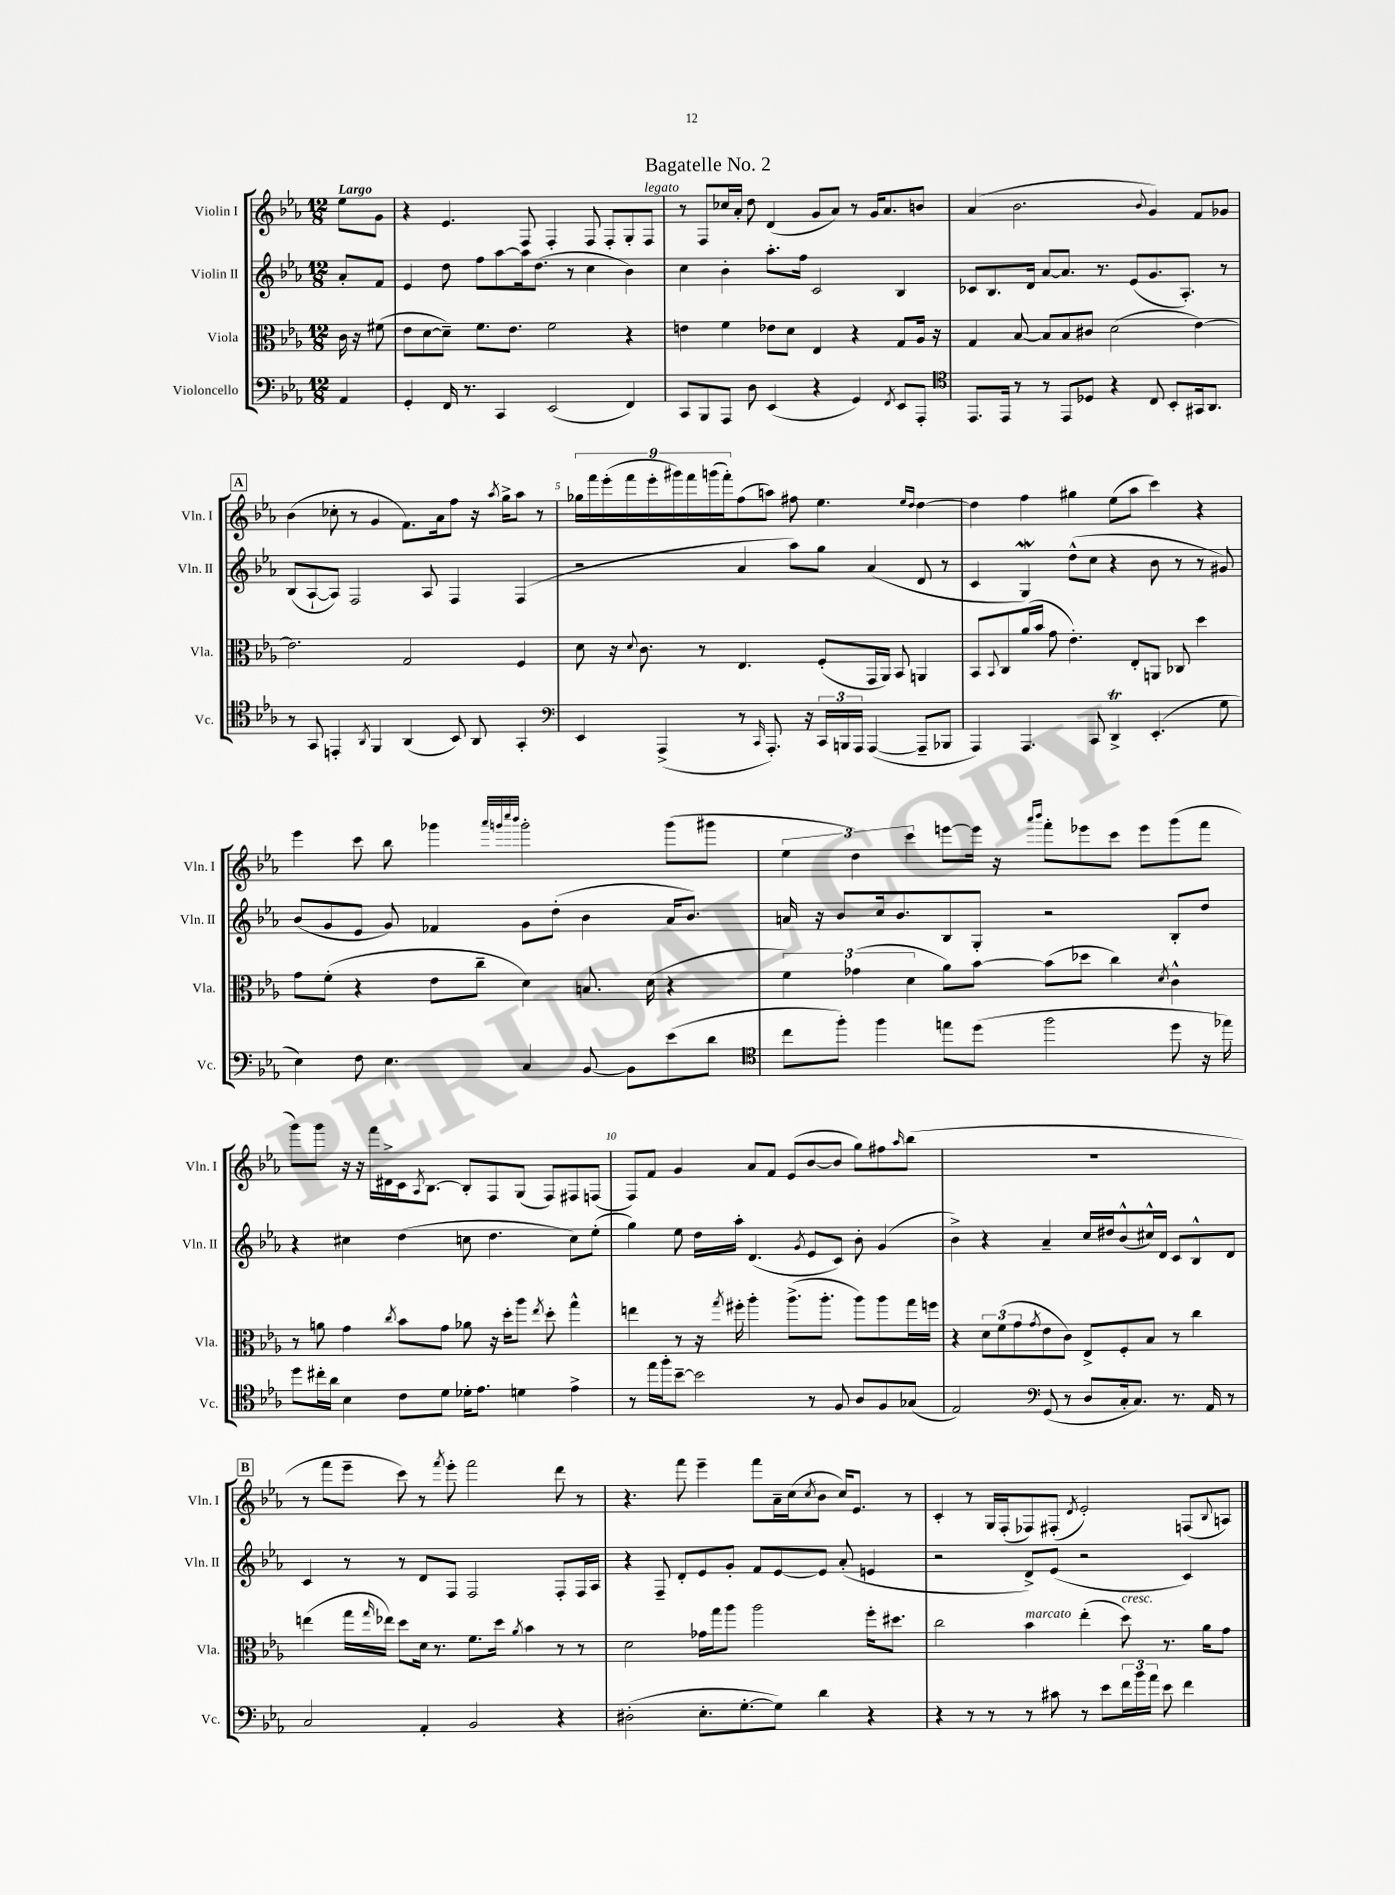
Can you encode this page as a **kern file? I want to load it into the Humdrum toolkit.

**kern	**kern	**kern	**kern
*part4	*part3	*part2	*part1
*staff4	*staff3	*staff2	*staff1
*I"Violoncello	*I"Viola	*I"Violin II	*I"Violin I
*I'Vc.	*I'Vla.	*I'Vln. II	*I'Vln. I
*clefF4	*clefC3	*clefG2	*clefG2
*k[b-e-a-]	*k[b-e-a-]	*k[b-e-a-]	*k[b-e-a-]
*M12/8	*M12/8	*M12/8	*M12/8
=	=	=	=
!	!	!	!LO:TX:a:B:t=Largo
4AA-/	16c\	8a-'/L	8ee-\L
.	16r	.	.
.	(8f#X\	8f/J	8g\J
=1	=1	=1	=1
4GG'/	8e-\L	4e-/	4r
.	[8d\	.	.
16FF/	8d~\J])	8dd\	4.e-/
8.r	.	.	.
.	8.f\L	8ff\L	.
4CC/	.	[8aa-\	.
.	8.e-\J	.	.
.	.	16aa-\k]	8F/
.	.	(8.dd\J	.
(2EE-/	2f\	.	4F'/
.	.	8r	.
.	.	4cc\	8F/
.	.	.	8F'/L
4FF/)	4r	4b-\)	8G'/
!	!	!	!LO:TX:a:i:t=legato
.	.	.	8F/J
=2	=2	=2	=2
8CC/L	4en\	4cc\	8r
8BBB-/	.	.	8F/L
8AAA-/J	4f\	4b-'\	16cc-X/L
.	.	.	16a-'/JJ
8D\	.	.	8dd\
(4EE-/	8e-X\L	8.aa-'\L	(4d/
.	8d\J	.	.
.	.	16ff\Jk	.
4r	4E-/	2c/	8g/L
.	.	.	8a-/J)
4GG/)	4r	.	8r
.	.	.	16g/KL
.	.	.	8.a-/
8qFF/	.	.	.
8EE-/L	8G/L	4B-/	.
8AAA-'/J	16A-/Jk	.	8bn/J
.	16r	.	.
=3	=3	=3	=3
*clefC4	*	*	*
8.EE-/L	4G/	8c-X/L	(4a-/
.	.	8.B-/	.
16EE-/Jk	.	.	.
8r	[8B-/	.	2.b-\
.	.	16d/Jk	.
8r	8B-/L]	[8a-/L	.
8EE-/L	8B-/	8.a-/J]	.
8D-X/J	8c#X/J	.	.
.	.	8.r	.
4r	(2d\	.	.
.	.	(8e-/L	.
.	.	.	8qqb-/
8C/	.	8.g/	4g/)
8BB-'/L	.	.	.
.	.	8.A-'/J)	.
16GG#X/k	[4e-\)	.	8f/L
8.AA-/J	.	.	.
.	.	8r	8g-X/J
!!LO:LB:g=z
!!LO:REH:place=s1:t=A
=4	=4	=4	=4
8r	2.e-\]	(8B-/L	(4b-\
8GG/	.	[8A-`/	.
4EEn'/	.	8A-/J])	8cc-X'\
.	.	2F/	8r
8qAA-/	.	.	.
4FF/	.	.	4g/
(4AA-/	2G/	.	8.f\L)
.	.	8A-/	.
.	.	.	16a-\k
8BB-/)	.	4F/	8ff\J
8AA-/	.	.	16r
.	.	.	8qaa-/
.	.	.	16gg^\KL
4GG'/	4F/	(4F/	8aa-\J
.	.	.	8r
=5	=5	=5	=5
*clefF4	*	*	*
4EE-/	8d\	2r	18gg-X\LL
.	.	.	18fff\
.	.	.	(18eee-'\
.	16r	.	.
.	.	.	18fff\
.	8qqd/	.	.
.	8.c\	.	.
.	.	.	18eee-'\
(4AAA-^/	.	.	.
.	.	.	18ggg#X\)
.	.	.	18fff\
.	8r	.	.
.	.	.	(18gggn\
.	.	.	18fff'\J)
8r	4.E-/	4a-/	(8ff\
16qqCC/	.	.	.
8.AAA-'/)	.	.	8aan\J)
.	.	8aa-\L)	8ff#X\
16r	.	.	.
24CC/LL	(8F'/L	8gg\J	4.ee-\
24BBBn/	.	.	.
24AAA-/JJ	.	.	.
([4AAA-/	16GG/L	(4a-/	.
.	16AA-/JJ)	.	.
.	8BB-/	.	.
.	.	.	16qqee-/LL
.	.	.	16qqdd/JJ
8AAA-~/L]	4AAn/	8d/	[4dd\
8BBB-X/J	.	8r	.
=6	=6	=6	=6
4AAA-/)	8BB-/L	4c/	4dd\]
.	8qqBB-/	.	.
.	8C/	.	.
4.AAA-/	(16a-/L	4GW/)	4ff\
.	16b-/JJ	.	.
.	8g\	.	.
.	4.e-'\)	(8dd^^\L	4gg#X\
8CC/	.	8cc\J	.
4DDt^/	.	4r	(8ee-\L
.	8E-'/L	.	8aa-\J
(4.EE-'/	8AAn/J	8b-\	4ccc\)
.	8C-X/	8r	.
.	4dd\	8r	4r
8G\	.	8g#X/)	.
!!LO:LB:g=z
=7	=7	=7	=7
4E-\)	8g\L	(8b-/L	4eee-\
.	(8f'\J	8g/	.
8F\	4r	8e-/J	8ccc\
4.E-\	.	8g/)	8bb-\
.	8e-\L	4f-X/	4ggg-X\
.	8cc~\J	.	.
.	.	.	32qqaaa-/LLL
.	.	.	32qqgggn/
.	.	.	32qqcccc/
.	.	.	32qqbbb-/JJJ
4C/	4d\)	8g\L	2ggg'\
.	.	(8dd'\J	.
[8BB-/	8.Bn/	4b-\	.
8BB-\L]	.	.	.
.	(16d\	.	.
(8e-\	4r	16a-/KL	(8ggg\L
.	.	8.b-/J)	.
8d\J	.	.	8ggg#X\J
=8	=8	=8	=8
*clefC4	*	*	*
8cc\L	6f\)	16an/	6ee-\
.	.	16r	.
8ff'\J)	.	8b-/L	.
.	(6g-X\	.	6dd\)
4ff\	.	16cc/k	.
.	.	8.b-/	.
.	6d\	.	6ccc\
8een\L	8a-\L)	8B-/	[8eeen\L
(8dd\J	[8b-\J	8G'/J	16eee\Jk]
.	.	.	16r
.	.	.	16qqaaa-/LL
.	.	.	16qqbbb-/JJ
2ff\	(8b-\L]	2r	8fff'\L
.	8dd-X\J	.	8eee-X\
.	4cc\)	.	8ccc\J
.	.	.	8eee-\L
.	8qd/	.	.
8dd\	4c^^\	8B-'/L	(8ggg\
16r	.	8dd/J	8fff\J
16ee-X\)	.	.	.
!!LO:LB:g=z
=9	=9	=9	=9
8dd\L	8r	4r	8ggg\L)
16cc#X'\L	8an\	.	8ggg\J
16a-\JJ	.	.	.
4B-\	4g\	4cc#X\	16r
.	.	.	16r
.	.	.	16fff\LL
.	.	.	16d#X^\
.	8qcc/	.	.
8c\L	8b-\L	(4dd\	16c\J
.	.	.	8qA-/
.	.	.	[8.B-\J
8d\J	8g\J	.	.
16d-X'\KL	8a-X\	8ccn\	8B-'/L]
8.e-\J	.	.	.
.	16r	4.dd\	8F/
.	16dd'\KL	.	.
4dn\	8aa-\J	.	(8G/J
.	8qee-/	.	.
.	8dd'\	.	8F/L)
4e-^\	4gg^^\	8cc\L)	8F#X/
.	.	(8ee-'\J	(8Fn/J
=10	=10	=10	=10
8r	4een\	4gg\)	8F/L)
16ee-\LL	.	.	8f/J
16ff'\J	.	.	.
[8b-~\J	8r	8ee-\	4g/
2b-\]	16r	16dd\LL	.
.	8qgg/	.	.
.	16ff#X'\	16aa-'\JJ	.
.	4aa-'\	(4.d/	8a-/L
.	.	.	8f/J
.	(8.aa-^\L	.	(8e-/L
.	.	8qg/	.
8r	.	8e-/L	[8b-/
.	8.aa-'\J	.	.
8F/	.	8c/J)	8b-/J]
8A-/L	8aa-\L)	8b-'\	8gg\L)
8F/	8aa-\	(4g/	8ff#X\
.	.	.	16qqaa-/
(8G-X/J	16gg\L	.	(8bb-\J
.	16ffn\JJ	.	.
=11	=11	=11	=11
2E-/)	4r	4b-^\)	1.r
.	12d\L	4r	.
.	(12f\	.	.
.	12g\	.	.
*clefF4	*	*	*
.	8qg/	.	.
(8GG/	8e-\	4a-~/	.
8r	8c\J)	.	.
8D/L	8E-^/L	16cc/LL	.
.	.	16dd#X/J	.
16C'/k	8F'/	(8b-^^/	.
8.C/J)	.	.	.
.	8B-/J	16cc#X^^/L)	.
.	.	16d/JJ	.
8.r	8r	8c/L	.
.	4cc\	8B-^^/	.
16AA-/	.	.	.
8r	.	8d/J	.
!!LO:LB:g=z
!!LO:REH:place=s1:t=B
=12	=12	=12	=12
2C/	(4een\	4c/	8r
.	.	.	8fff\L
.	16gg\LL	8r	8eee-~\J
.	16qqgg/	.	.
.	16ee-X\JJ)	.	.
.	8dd\L	8r	8ccc\)
4AA-'/	16d\Jk	8d/L	8r
.	8.r	.	.
.	.	.	8qfff/
.	.	8F/J	8eee-'\
2BB-/	8.f\L	2F/	2fff\
.	16dd\Jk	.	.
.	8qa-/	.	.
.	4b-\	.	.
4r	8r	8F'/L	8ddd\
.	8r	16F/L	8r
.	.	16A-/JJ	.
=13	=13	=13	=13
(2D#X'\	2d\	4r	4.r
.	.	8F~/	.
.	.	8d'/L	8fff\
8.E-'\L	16g-X\LL	8e-/	4eee-~\
.	16gg\J	.	.
.	8aa-\J	8g'/J	.
[8.G'\	.	.	.
.	2aa-\	8f/L	8fff\L
8G\J])	.	[8e-/	16a-~\L
.	.	.	(16cc\J
.	.	.	8qcc/
4d\	.	8e-/J]	8b-\J
.	.	(8a-'/	16cc/KL)
.	.	.	8.e-/J
4r	16ff'\KL	4en/	.
.	8.dd#X\J	.	.
.	.	.	8r
=14	=14	=14	=14
4r	2cc\	2r	4c'/
8r	.	.	8r
8r	.	.	16G/LL
.	.	.	(16F'/J
!	!LO:TX:a:i:t=marcato	!	!
8r	4b-\	8d^/L)	8F-X/)
8c#X\	.	(8e-/J	(8F#X'/J
.	.	.	8qd/
8r	(4ee-'\	2r	2e-'/)
8e-\L	.	.	.
!	!LO:TX:a:i:t=cresc.	!	!
24f\L	8dd\)	.	.
24b-\	.	.	.
24a-\JJ	.	.	.
8e-\	8.r	.	.
4f\	.	4c/)	(8Fn/L
.	16a-\KL	.	.
.	.	.	8qqB-/
.	8g\J	.	8An/J)
==	==	==	==
*-	*-	*-	*-
